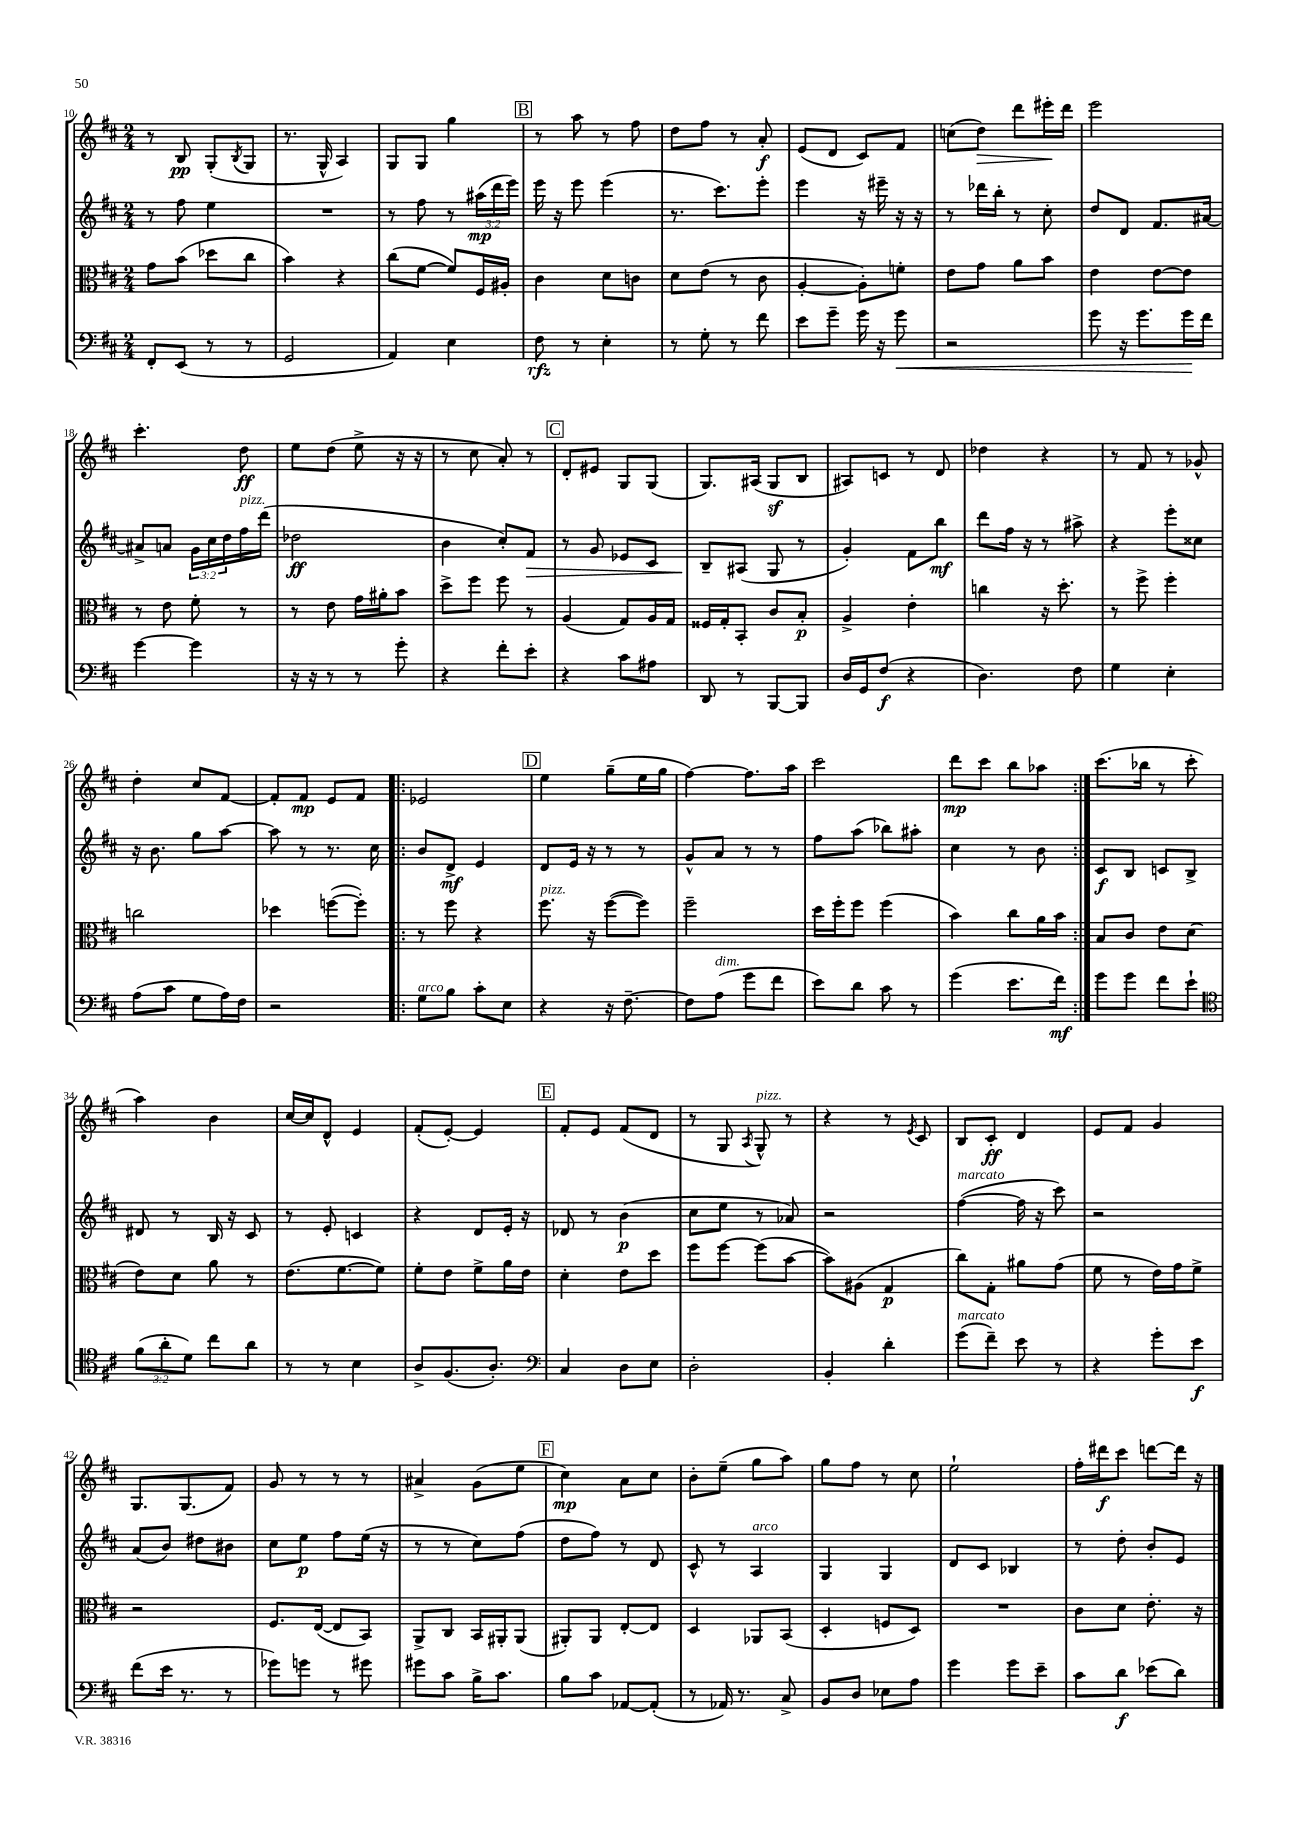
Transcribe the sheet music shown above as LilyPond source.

<<
\new StaffGroup <<
\new Staff = "s0" {
    \clef treble \key d \major \numericTimeSignature \time 2/4
    r8 b8\pp g8-.( \acciaccatura { b8 } g8 |
    r8. g16-^ a4) |
    g8 g8 g''4 |
    \mark \markup { \box "B" } r8 a''8 r8 fis''8 |
    d''8 fis''8 r8 a'8-.\f |
    e'8( d'8 cis'8) fis'8 |
    c''8( d''8\>) d'''8 eis'''16-.\! d'''16 |
    e'''2 |
    cis'''4.-. d''8\ff |
    e''8 d''8( e''8-> r16 r16 |
    r8 cis''8 a'8-.) r8 |
    \mark \markup { \box "C" } d'8-. eis'8 g8 g8( |
    g8.) ais16( g8\sf b8 |
    ais8) c'8 r8 d'8 |
    des''4 r4 |
    r8 fis'8 r8 ges'8-^ |
    d''4-. cis''8 fis'8~ |
    fis'8-. fis'8\mp e'8 fis'8 |
    \repeat volta 2 { ees'2 |
    \mark \markup { \box "D" } e''4 g''8--( e''16 g''16 |
    fis''4~) fis''8. a''16 |
    cis'''2 |
    d'''8\mp cis'''8 b''8 aes''8 | }
    cis'''8.( bes''16 r8 cis'''8-. |
    a''4) b'4 |
    cis''16~ cis''16 d'8-^ e'4 |
    fis'8-.( e'8~-.) e'4 |
    \mark \markup { \box "E" } fis'8-. e'8 fis'8( d'8 |
    r8 g8 \acciaccatura { a8 } g8-^^\markup { \italic "pizz." }) r8 |
    r4 r8 \acciaccatura { e'8 } cis'8 |
    b8 cis'8-.\ff d'4 |
    e'8 fis'8 g'4 |
    g8. g8.( fis'8) |
    g'8 r8 r8 r8 |
    ais'4-> g'8( e''8 |
    \mark \markup { \box "F" } cis''4\mp) a'8 cis''8 |
    b'8-. e''8--( g''8 a''8) |
    g''8 fis''8 r8 cis''8 |
    e''2-! |
    fis''16-. dis'''16\f cis'''8 d'''8~ d'''16 r16 \bar "|." |
}
\new Staff = "s1" {
    \clef treble \key d \major \numericTimeSignature \time 2/4 \override Staff.TupletNumber.text = #tuplet-number::calc-fraction-text
    r8 fis''8 e''4 |
    R2 |
    r8 fis''8 r8 \tuplet 3/2 { ais''16\mp( d'''16 e'''16) } |
    \mark \markup { \box "B" } e'''16 r16 e'''8 e'''4( |
    r8. cis'''8.) e'''8-. |
    e'''4 r16 eis'''16-- r16 r16 |
    r8 des'''16 b''16-. r8 cis''8-. |
    d''8 d'8 fis'8. ais'16~ |
    ais'8-> a'8 \tuplet 3/2 { g'16 cis''16 d''16 } fis''16^\markup { \italic "pizz." } d'''16( |
    des''2\ff |
    b'4 cis''8-.) fis'8\> |
    \mark \markup { \box "C" } r8 g'8 ees'8 cis'8 |
    b8--\! ais8( g8 r8 |
    g'4-.) fis'8 b''8\mf |
    d'''8 fis''16 r16 r8 ais''8-> |
    r4 e'''8-. cisis''8 |
    r16 b'8. g''8 a''8~ |
    a''8 r8 r8. cis''16 |
    \repeat volta 2 { b'8 d'8->\mf e'4 |
    \mark \markup { \box "D" } d'8 e'16 r16 r8 r8 |
    g'8-^ a'8 r8 r8 |
    fis''8 a''8( bes''8) ais''8-. |
    cis''4 r8 b'8 | }
    cis'8\f b8 c'8 b8-> |
    dis'8 r8 b16 r16 cis'8 |
    r8 e'8-. c'4 |
    r4 d'8 e'16-. r16 |
    \mark \markup { \box "E" } des'8 r8 b'4\p( |
    cis''8 e''8 r8 aes'8) |
    r2 |
    fis''4~^\markup { \italic "marcato" }( fis''16 r16 cis'''8) |
    r2 |
    a'8( b'8) dis''8 bis'8 |
    cis''8 e''8\p fis''8 e''16( r16 |
    r8 r8 cis''8) fis''8( |
    \mark \markup { \box "F" } d''8 fis''8) r8 d'8 |
    cis'8-^ r8 a4^\markup { \italic "arco" } |
    g4 g4 |
    d'8 cis'8 bes4 |
    r8 d''8-. b'8-. e'8 \bar "|." |
}
\new Staff = "s2" {
    \clef alto \key d \major \numericTimeSignature \time 2/4
    g'8 b'8( des''8 cis''8 |
    b'4) r4 |
    cis''8( fis'8~ fis'8) fis16 ais16-. |
    \mark \markup { \box "B" } cis'4 d'8 c'8 |
    d'8 e'8( r8 cis'8 |
    a4~-. a8-.) f'8-. |
    e'8 g'8 a'8 b'8 |
    e'4 e'8~ e'8 |
    r8 e'8 fis'8-. r8 |
    r8 e'8 g'16 ais'16-. b'8 |
    d''8-> fis''8 fis''8 r8 |
    \mark \markup { \box "C" } a4( g8) a16 g16 |
    fisis16 g16-. b,8-. cis'8 b8-.\p |
    a4-> e'4-. |
    c''4 r16 d''8.-. |
    r8 fis''8-> fis''4-. |
    c''2 |
    des''4 f''8~( f''8-.) |
    \repeat volta 2 { r8 fis''8 r4 |
    \mark \markup { \box "D" } fis''8.^\markup { \italic "pizz." } r16 fis''8~( fis''8) |
    fis''2-- |
    d''16 fis''16-. fis''8 fis''4( |
    b'4) cis''8 a'16 b'16 | }
    b8 cis'8 e'8 d'8( |
    e'8) d'8 a'8 r8 |
    e'8.( fis'8.~ fis'8) |
    fis'8-. e'8 fis'8-> a'16 e'16 |
    \mark \markup { \box "E" } d'4-. e'8 d''8 |
    fis''8 fis''8~ fis''8( b'8~ |
    b'8) ais8( g4\p |
    cis''8) g8-. ais'8 g'8( |
    fis'8 r8 e'16) g'16 fis'8-> |
    r2 |
    fis8. e16~( e8 b,8) |
    a,8-> cis8 b,16 ais,16-. ais,8( |
    \mark \markup { \box "F" } ais,8-.) ais,8 e8~-. e8 |
    d4 aes,8 b,8( |
    d4-. f8 d8) |
    R2 |
    cis'8 d'8 e'8.-. r16 \bar "|." |
}
\new Staff = "s3" {
    \clef bass \key d \major \numericTimeSignature \time 2/4 \override Staff.TupletNumber.text = #tuplet-number::calc-fraction-text
    fis,8-. e,8( r8 r8 |
    g,2 |
    a,4) e4 |
    \mark \markup { \box "B" } fis8\rfz r8 e4-. |
    r8 g8-. r8 fis'8 |
    e'8 g'8-- g'16 r16 g'8\< |
    r2 |
    g'8 r16 g'8. g'16\! fis'16 |
    g'4~ g'4 |
    r16 r16 r8 r8 g'8-. |
    r4 fis'8-. e'8-. |
    \mark \markup { \box "C" } r4 cis'8 ais8 |
    d,8 r8 b,,8~ b,,8 |
    d16 g,16 fis8\f( r4 |
    d4.) fis8 |
    g4 e4-. |
    a8( cis'8 g8 a16) fis16 |
    r2 |
    \repeat volta 2 { g8^\markup { \italic "arco" } b8 cis'8-. e8 |
    \mark \markup { \box "D" } r4 r16 fis8.~-- |
    fis8 a8^\markup { \italic "dim." }( g'8 fis'8 |
    e'8) d'8 cis'8 r8 |
    g'4( e'8. fis'16\mf) | }
    g'8 g'8 fis'8 e'8-! |
    \clef tenor \tuplet 3/2 { fis'8( a'8-. d'8) } cis''8 a'8 |
    r8 r8 b4 |
    a8-> fis8.( a8.-.) |
    \mark \markup { \box "E" } \clef bass cis4 d8 e8 |
    d2-. |
    b,4-. d'4-. |
    g'8^\markup { \italic "marcato" }( fis'8--) e'8 r8 |
    r4 g'8-. e'8\f |
    fis'8( e'16 r8. r8 |
    ges'8) g'8 r8 gis'8 |
    gis'8 cis'8 b16-> cis'8. |
    \mark \markup { \box "F" } b8 cis'8 aes,8~ aes,8-.( |
    r8 aes,16) r8. cis8-> |
    b,8 d8 ees8 a8 |
    g'4 g'8 e'8-- |
    cis'8 d'8\f ees'8( d'8) \bar "|." |
}
>>
>>
\layout { \context { \Score currentBarNumber = #10 } }
